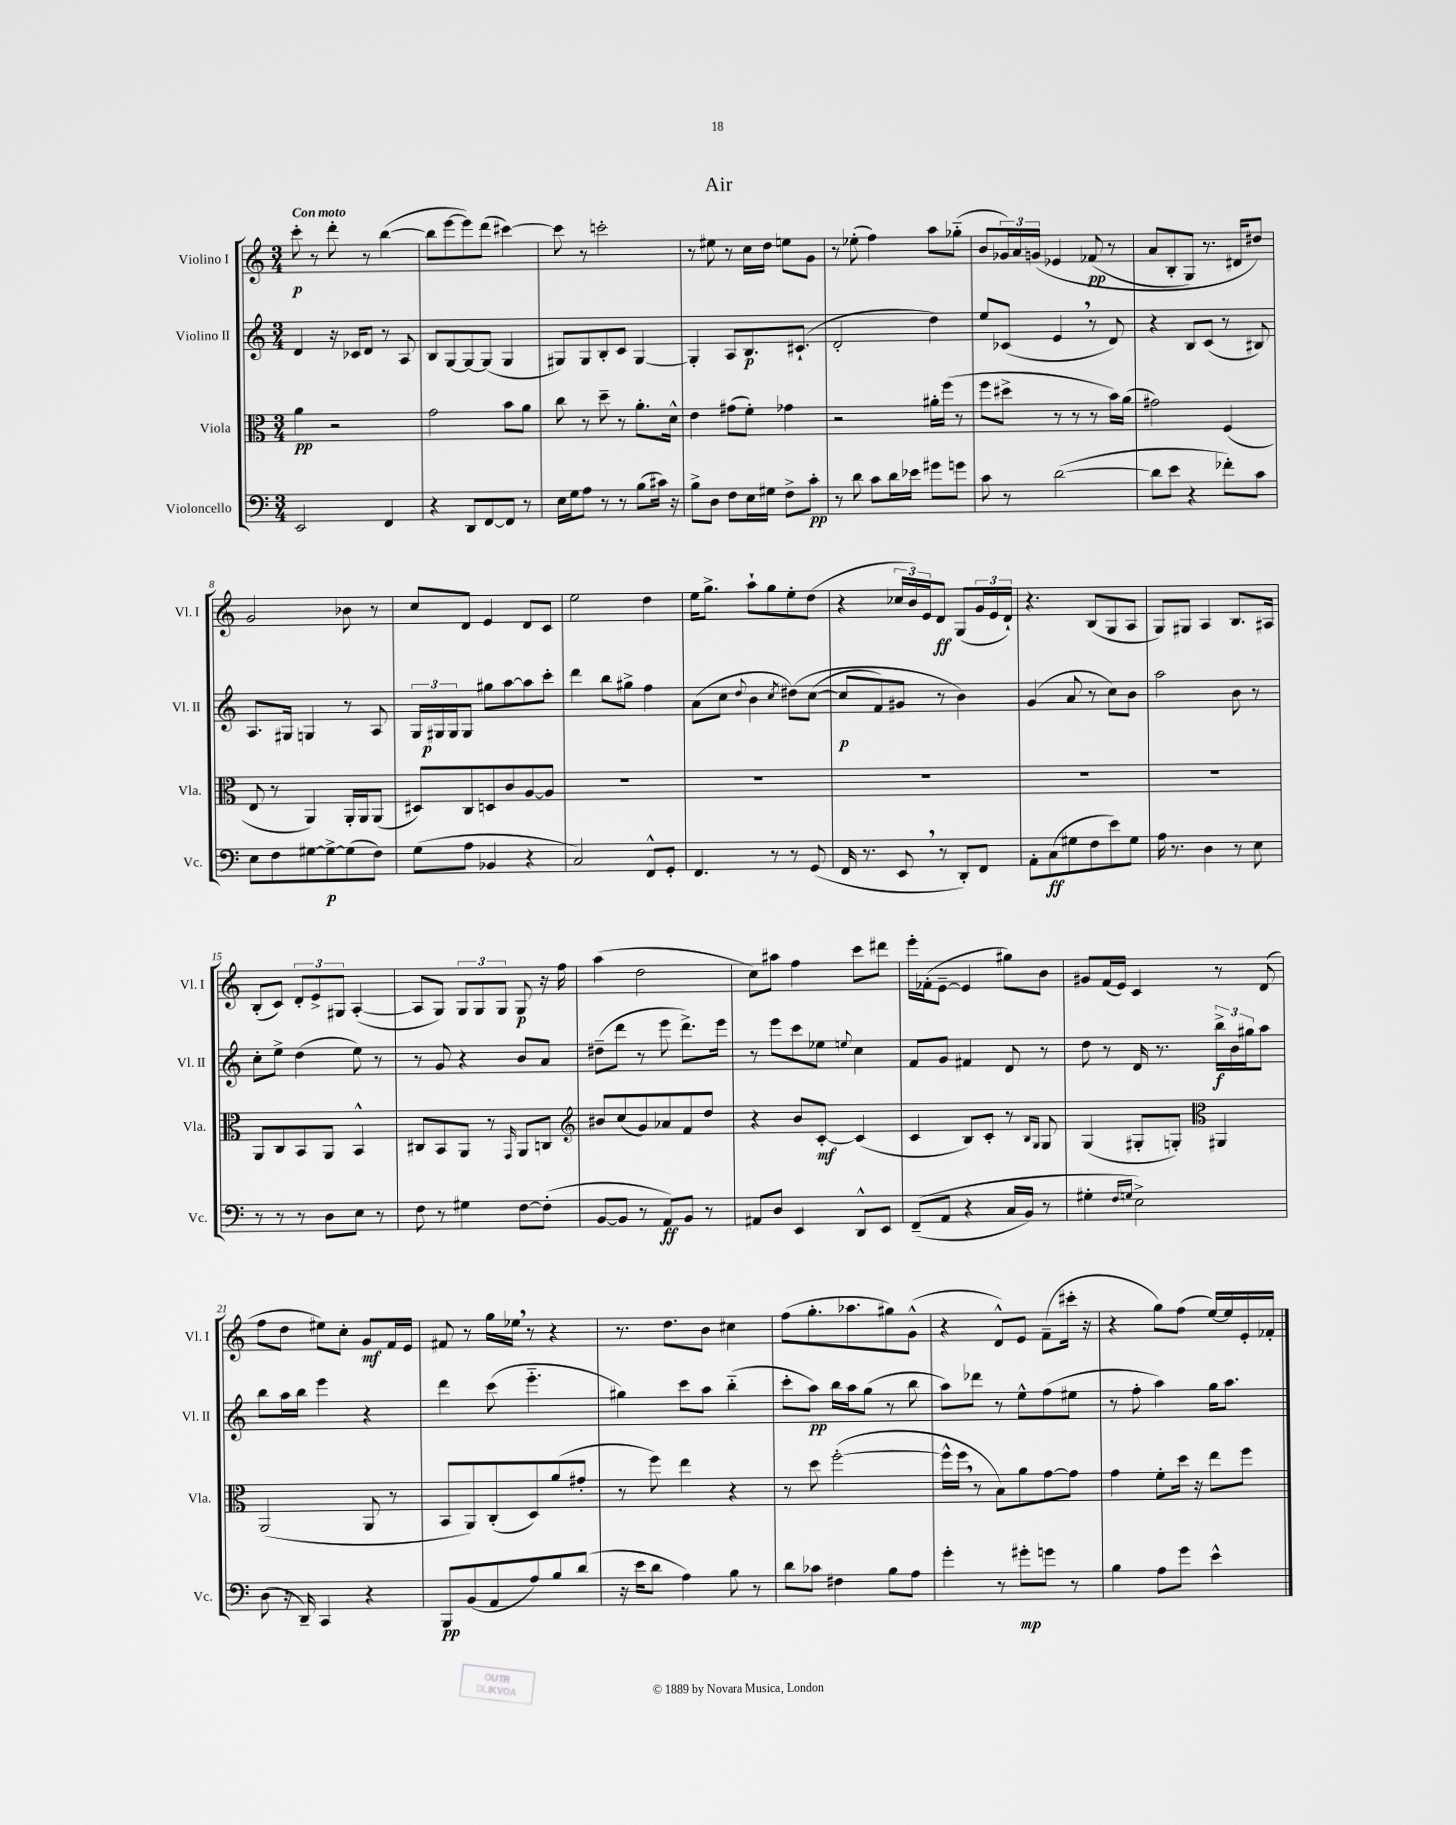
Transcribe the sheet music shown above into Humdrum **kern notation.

**kern	**kern	**kern	**kern
*staff4	*staff3	*staff2	*staff1
*clefF4	*clefC3	*clefG2	*clefG2
*k[]	*k[]	*k[]	*k[]
*M3/4	*M3/4	*M3/4	*M3/4
2EE	4a	4d	8ccc'
.	.	.	8r
.	2r	16r	8ddd'
.	.	16c-	.
.	.	8d	8r
4FF	.	8r	([4bb
.	.	8A	.
=	=	=	=
4r	2g	8B	8bb]
.	.	[8G	[8eee
8DD	.	8G_	8eee])
[8FF	.	(8G]	(8ddd
8FF]	8b	4G	[4ccc#)
8r	8a	.	.
=	=	=	=
16E	8cc	8G#)	8ccc#]
16G	.	.	.
8A	8r	8G#	8r
8r	8dd~	8B'	2ccc'
8r	8r	8c	.
(8B	8.a'	[4G#	.
16c#)	.	.	.
16r	16d^^	.	.
=	=	=	=
8B^	4e	4G#']	8r
8D	.	.	8ee#
8F	(8g#	8A	8r
16E	8f')	8.B	16cc
16G#	.	.	16dd
8F^	4g-	.	8ee
.	.	(8.c#`	.
8c'	.	.	8g
=	=	=	=
8r	2r	2d'	8r
8d	.	.	(8ee-'
8c	.	.	4ff)
16d	.	.	.
16e-	.	.	.
8g#	16a#'	4dd)	8aa
.	(16ff	.	.
8g	8r	.	(8gg-'~
=	=	=	=
8c	8ff	8ee	8b
8r	8dd#^	(8c-	24g-)
.	.	.	24a
.	.	.	&(24g
([2d	8r	4e	4e-
.	8r	.	.
.	8r	8r	(8f-
.	16b)	8d)	8r
.	(16a	.	.
=	=	=	=
8d]	2g#)	4r	8a
8e	.	.	8B'
4r	.	8B	8G)
.	.	(8c	8.r
8f-')	(4F	8r	.
.	.	.	16d#
8c	.	8B#)	8dd#&)
=	=	=	=
8E	8E	8.A	2g
8F	8r	.	.
.	.	16G#	.
[8G#	4AA)	4G	.
8G#^_	.	.	.
(8G#]	16AA'	8r	8b-
.	16AA	.	.
8F)	(8AA	8A	8r
=	=	=	=
(8G	8D#)	24G	8cc
.	.	24G#	.
.	.	24G#	.
8A	8C	8G#	8d
4BB-	8D	8gg#	4e
.	8c	[8aa	.
4r	[8A	8aa]	8d
.	8A]	8ccc'	8c
=	=	=	=
2C)	2.r	4ddd	2ee
.	.	8bb	.
.	.	8gg#^	.
8FF^^	.	4ff	4dd
8GG'	.	.	.
=	=	=	=
4.FF	2.r	(8a	16ee
.	.	.	8.gg^
.	.	8cc	.
.	.	8qqdd	.
.	.	4b	8aa`
8r	.	.	8gg
.	.	8qcc	.
8r	.	&(8dd#)	8ee'
(8GG	.	([8cc	(8dd
=	=	=	=
16FF	2.r	8cc]	4r
8.r	.	.	.
.	.	8f)	.
8EE	.	8g#	24cc-
.	.	.	24b)
.	.	.	24e
8r	.	8r	8d
8DD')	.	4b&)	(8G
8FF	.	.	24g
.	.	.	24e
.	.	.	24d`)
=	=	=	=
8AA'	2.r	(4g	4.r
(8C	.	.	.
8G#	.	8a	.
8F	.	8r	(8B
8e)	.	8cc)	8G
8G#	.	8b	8A
=	=	=	=
16A	2.r	2aa	8G)
8.r	.	.	.
.	.	.	8G#
4D	.	.	4A
8r	.	8b	8.B
8E	.	8r	.
.	.	.	16A#
=	=	=	=
8r	8AA	8cc'	(8B'
8r	8C	8ee^	8c)
8r	8BB	(4dd	12d'
.	.	.	12e^
8D	8AA	.	.
.	.	.	12G#
8E	4BB^^	8ee)	([4A'
8r	.	8r	.
=	=	=	=
8F	8C#	8r	8A]
8r	8BB	8g	8G)
4G#	8AA	4r	12G
.	.	.	12G
.	8r	.	.
.	.	.	12G
.	16qqGG	.	.
[8F	8AA	8b	8G
(8F']	8C	8a	16r
.	.	.	16ff
=	=	=	=
*	*clefG2	*	*
[8BB	8b#	(8dd#~	(4aa
8BB]	(8cc	8ddd	.
8r	8g)	8r	2dd
8AA)	8a-	8eee	.
8BB	8f	8.ddd^)	.
8r	8dd	.	.
.	.	16eee	.
=	=	=	=
8AA#	4r	8r	8cc)
8D	.	8eee	8aa#
4EE	8b	8ccc	4ff
.	[8c'	8ee-	.
.	.	8qqee	.
8DD^^	(4c]	4cc	8ccc
8EE	.	.	8ddd#
=	=	=	=
&((8FF~	4c	8f	16eee'
.	.	.	(16f-'
8AA	.	8g	[8e~
4r	8B)	4f#	4e]
.	8c'	.	.
16C	8r	8d	8gg#)
16BB)	.	.	.
.	16qqB	.	.
.	16qqG	.	.
8r	8G	8r	8b
=	=	=	=
4G#'	(4G	8dd	8g#
.	.	8r	(16f
.	.	.	16e)
16qqF	.	.	.
16qqG	.	.	.
2E^&)	8G#'	16d	4c
.	.	8.r	.
.	8G')	.	.
*	*clefC3	*	*
.	4AA#	24bb^	8r
.	.	24b	.
.	.	24gg#	.
.	.	8aa	(8d
=	=	=	=
(8D	(2AA	8bb	8ff
16r	.	16aa	8dd
16DD~)	.	16bb	.
4CC	.	4eee	8ee#)
.	.	.	8cc'
4r	8AA	4r	8g
.	8r	.	16f
.	.	.	16e
=	=	=	=
8BBB	8BB	4ddd	8f#
(8BB	8AA)	.	8r
8AA	(8C'	(8ccc	16gg
.	.	.	16ee-
8A)	8D)	4.eee'~	8r
8B	(8a	.	4r
(8d	8g#'	.	.
=	=	=	=
16r	8r	4gg#)	8.r
16e	.	.	.
8d	8ff)	.	.
.	.	.	8.dd
4A)	4ee	8ccc	.
.	.	8aa	8b
8B	4r	(4bb'~	4cc#
8r	.	.	.
=	=	=	=
8d	8r	8ccc'	(8ff
8c-	8dd	8aa)	8.gg'
4F#	([2ff'	16bb	.
.	.	16aa	8.aa-
.	.	(8gg	.
8B	.	8r	8gg#)
8A	.	8bb	(8g^^
=	=	=	=
4g'	16ff^^]	8aa)	4r
.	16ff	.	.
.	8r	8ddd-	.
8r	8B)	8r	8d^^)
8g#'	8a	8ee^^	8e
8g	[8g	(8ff	(8f~
8r	8g]	8ee#	16ccc#'
.	.	.	16r
=	=	=	=
4B	4g	8r	4r
.	.	8ff'	.
8A	8f'	4aa)	8gg)
8g	16dd	.	(8ff
.	16r	.	.
4e^^	8ee	16gg	[16ee)
.	.	8.aa	16ee]
.	8ff	.	16e'
.	.	.	16f-'
==	==	==	==
*-	*-	*-	*-
